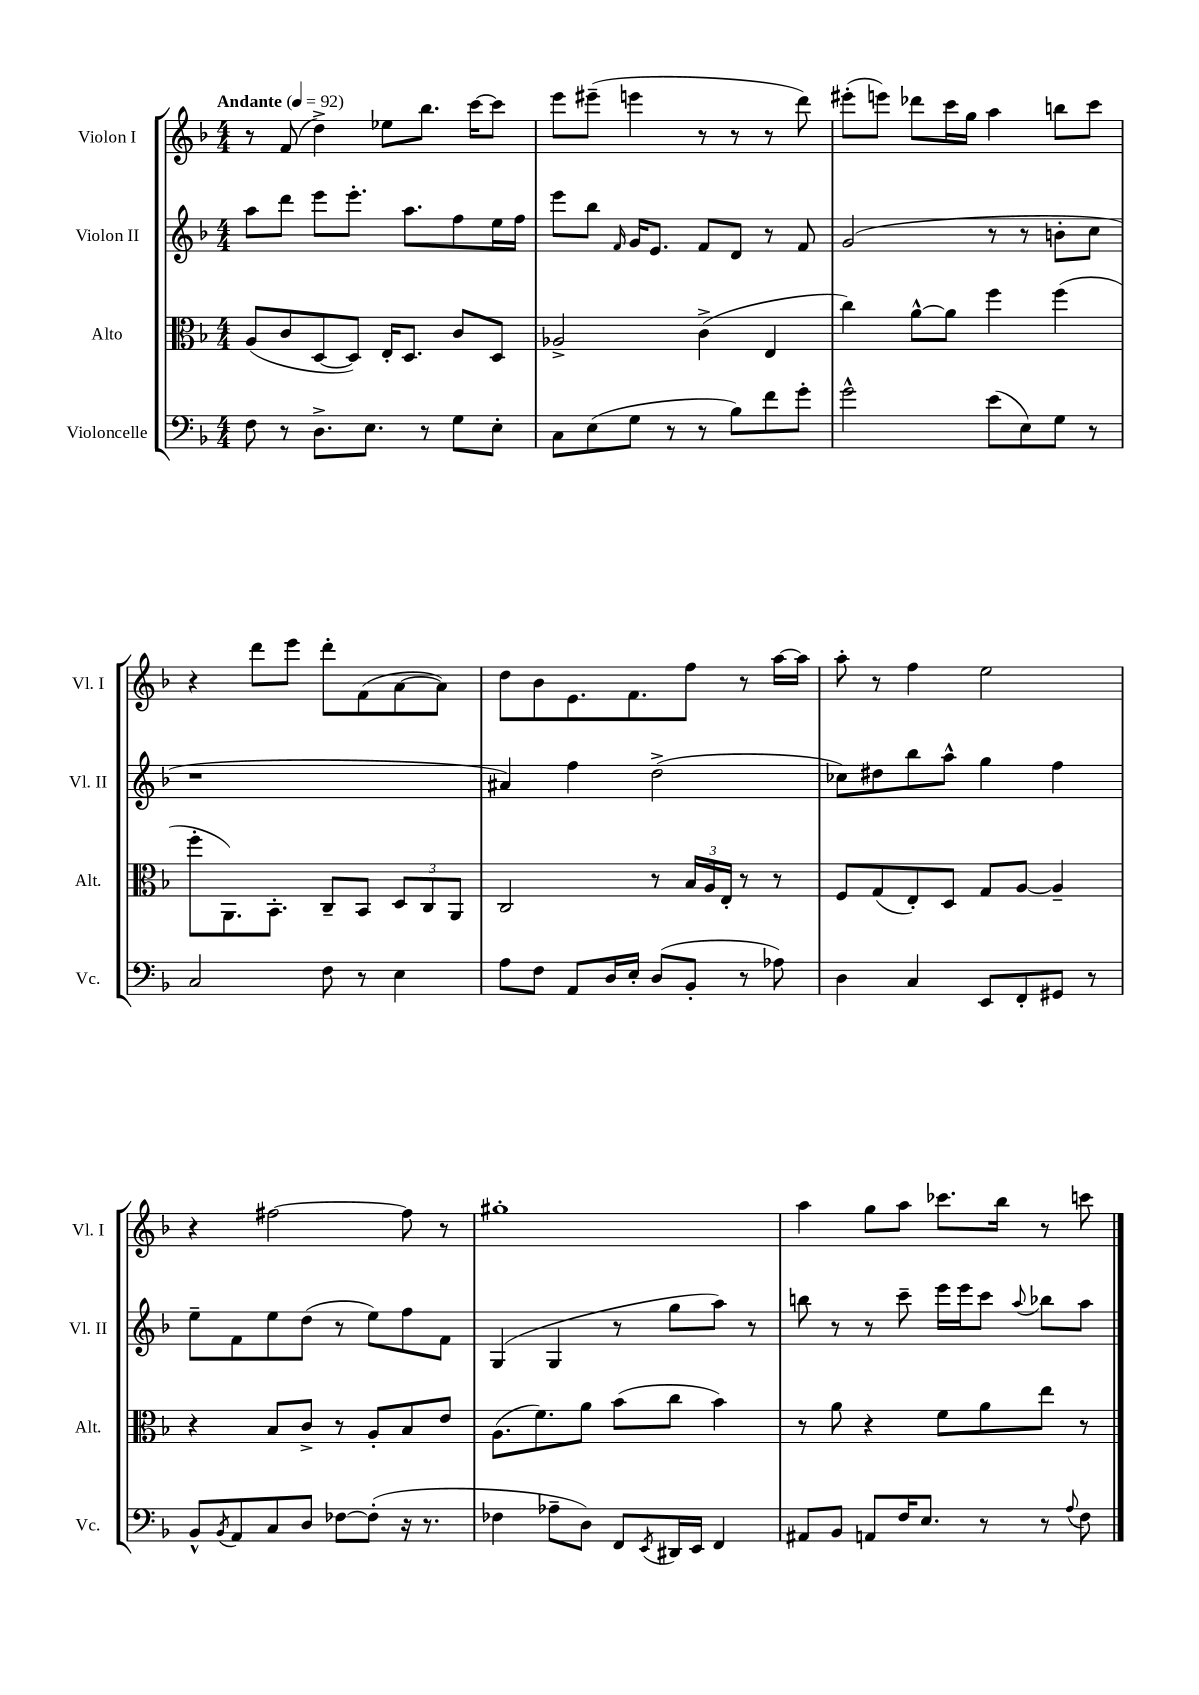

**kern	**kern	**kern	**kern
*staff4	*staff3	*staff2	*staff1
*clefF4	*clefC3	*clefG2	*clefG2
*k[b-]	*k[b-]	*k[b-]	*k[b-]
*M4/4	*M4/4	*M4/4	*M4/4
*MM92	*MM92	*MM92	*MM92
8F	(8A	8aa	8r
8r	8c	8ddd	(8f
8.D^	[8D	8eee	4dd^)
.	8D])	8.eee'	.
8.E	.	.	.
.	16E'	.	8ee-
.	8.D	8.aa	.
8r	.	.	8.bb-
8G	8c	8ff	.
.	.	.	[16ccc
8E'	8D	16ee	8ccc]
.	.	16ff	.
=	=	=	=
8C	2A-^	8eee	8eee
(8E	.	8bb-	(8eee#~
.	.	16qqf	.
8G	.	16g	4eee
.	.	8.e	.
8r	.	.	.
8r	(4c^	8f	8r
8B-)	.	8d	8r
8f	4E	8r	8r
8g'	.	8f	8ddd)
=	=	=	=
2g^^	4cc)	(2g	(8eee#'
.	.	.	8eee)
.	[8a^^	.	8ddd-
.	8a]	.	16ccc
.	.	.	16gg
(8e	4ff	8r	4aa
8E)	.	8r	.
8G	(4ff	8b'	8bb
8r	.	8cc	8ccc
=	=	=	=
2C	8ff'	1r	4r
.	8.AA)	.	.
.	.	.	8ddd
.	8.BB-'	.	.
.	.	.	8eee
8F	8C~	.	8ddd'
8r	8BB-	.	(8f
4E	12D	.	[8a
.	12C	.	.
.	.	.	8a])
.	12AA	.	.
=	=	=	=
8A	2C	4a#)	8dd
8F	.	.	8b-
8AA	.	4ff	8.e
16D	.	.	.
16E'	.	.	8.f
(8D	8r	(2dd^	.
8BB-'	24B-	.	8ff
.	24A	.	.
.	24E'	.	.
8r	8r	.	8r
8A-)	8r	.	[16aa
.	.	.	16aa]
=	=	=	=
4D	8F	8cc-)	8aa'
.	(8G	8dd#	8r
4C	8E')	8bb-	4ff
.	8D	8aa^^	.
8EE	8G	4gg	2ee
8FF'	[8A	.	.
8GG#	4A~]	4ff	.
8r	.	.	.
=	=	=	=
8BB-^^	4r	8ee~	4r
8qBB-	.	.	.
8AA	.	8f	.
8C	8B-	8ee	[2ff#
8D	8c^	(8dd	.
[8F-	8r	8r	.
(8F-']	8A'	8ee)	.
16r	8B-	8ff	8ff#]
8.r	.	.	.
.	8e	8f	8r
=	=	=	=
4F-	(8.A	(4G	1gg#'
.	8.f)	.	.
8A-~	.	4G	.
8D)	8a	.	.
8FF	(8b-	8r	.
8qEE	.	.	.
16DD#	8cc	8gg	.
16EE	.	.	.
4FF	4b-)	8aa)	.
.	.	8r	.
=	=	=	=
8AA#	8r	8bb	4aa
8BB-	8a	8r	.
8AA	4r	8r	8gg
16F	.	8ccc~	8aa
8.E	.	.	.
.	8f	16eee	8.ccc-
.	.	16eee	.
8r	8a	8ccc	.
.	.	.	16bb-
.	.	8qqaa	.
8r	8ee	8bb-	8r
8qqA	.	.	.
8F	8r	8aa	8ccc
==	==	==	==
*-	*-	*-	*-
